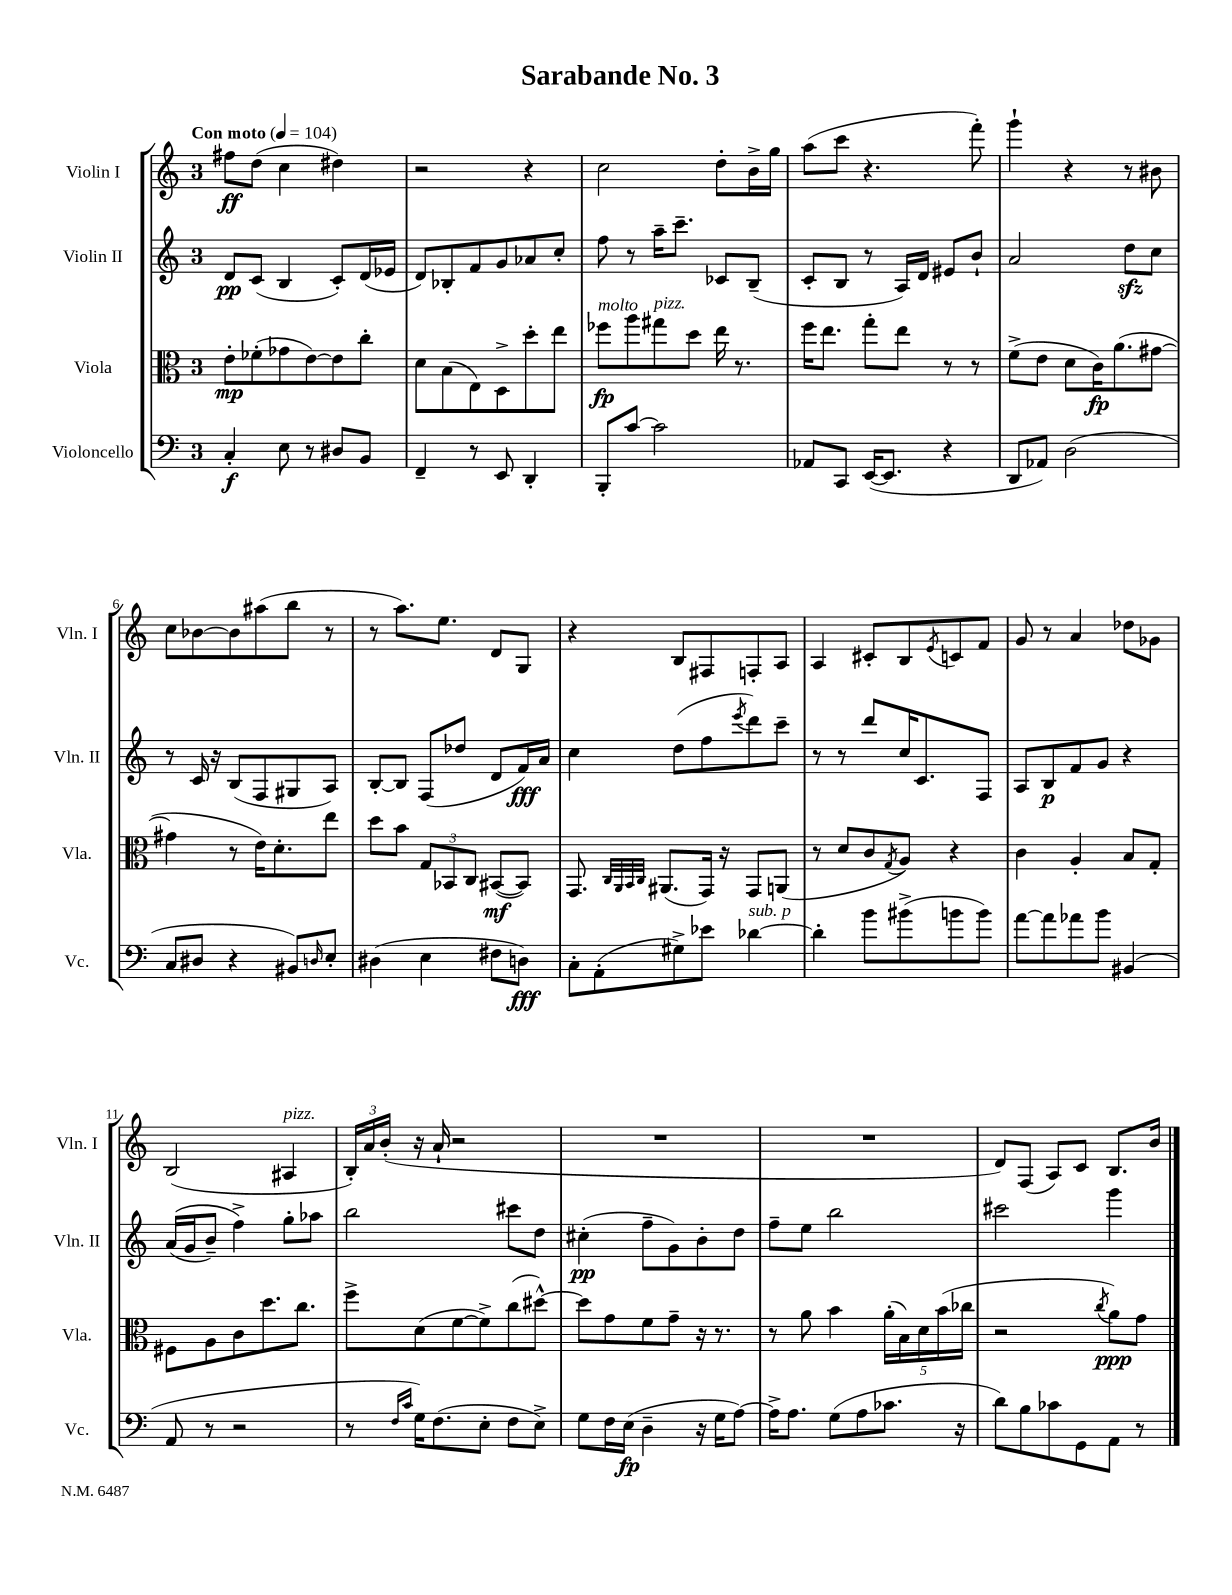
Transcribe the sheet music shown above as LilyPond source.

\header { title = "Sarabande No. 3" }
<<
\new StaffGroup <<
\new Staff = "s0" \with { instrumentName = "Violin I" shortInstrumentName = "Vln. I" } {
    \clef treble \key c \major \once \override Staff.TimeSignature.style = #'single-digit \time 3/4 \tempo "Con moto" 4 = 104
    fis''8\ff d''8( c''4 dis''4) |
    r2 r4 |
    c''2 d''8-. b'16-> g''16 |
    a''8( c'''8 r4. f'''8-.) |
    g'''4-! r4 r8 bis'8 |
    c''8 bes'8~ bes'8 ais''8( b''8 r8 |
    r8 a''8.) e''8. d'8 g8 |
    r4 b8 fis8 f8-. a8 |
    a4 cis'8-. b8 \acciaccatura { e'8 } c'8 f'8 |
    g'8 r8 a'4 des''8 ges'8 |
    b2( ais4^\markup { \italic "pizz." } |
    \tuplet 3/2 { b16-.) a'16 b'16-.( } r16 a'16-! r2 |
    R2. |
    R2. |
    d'8) f8( a8) c'8 b8. b'16 \bar "|." |
}
\new Staff = "s1" \with { instrumentName = "Violin II" shortInstrumentName = "Vln. II" } {
    \clef treble \key c \major \once \override Staff.TimeSignature.style = #'single-digit \time 3/4
    d'8\pp c'8( b4 c'8-.) d'16( ees'16 |
    d'8) bes8-. f'8 g'8 aes'8 c''8-. |
    f''8 r8 a''16-- c'''8.-- ces'8 b8--( |
    c'8-. b8 r8 a16) d'16 eis'8 b'8-! |
    a'2 d''8\sfz c''8 |
    r8 c'16 r16 b8( f8 gis8 a8) |
    b8~-. b8 f8( des''8 d'8 f'16\fff) a'16 |
    c''4 d''8( f''8 \acciaccatura { e'''8 } d'''8) c'''8-- |
    r8 r8 d'''8 c''16 c'8. f8 |
    a8 b8\p f'8 g'8 r4 |
    a'16(\( g'16 b'8--) f''4->\) g''8-. aes''8 |
    b''2 cis'''8 d''8 |
    cis''4-.\pp( f''8-- g'8) b'8-. d''8 |
    f''8-- e''8 b''2 |
    cis'''2 g'''4 \bar "|." |
}
\new Staff = "s2" \with { instrumentName = "Viola" shortInstrumentName = "Vla." } {
    \clef alto \key c \major \once \override Staff.TimeSignature.style = #'single-digit \time 3/4
    e'8-.\mp fes'8-.( ges'8 e'8~) e'8 c''8-. |
    d'8 b8( e8) d8-> d''8-. e''8 |
    fes''8\fp^\markup { \italic "molto" } a''8 gis''8^\markup { \italic "pizz." } d''8 e''16 r8. |
    f''16 e''8. g''8-. e''8 r8 r8 |
    f'8->( e'8 d'8 c'16\fp) a'8.( gis'8~ |
    gis'4 r8 e'16) d'8.-. e''8 |
    d''8 b'8 \tuplet 3/2 { g8 bes,8 c8 } bis,8~\mf( bis,8) |
    g,8. \grace { c32 a,32 b,32 c32 } ais,8.( g,16) r16 g,8 a,8( |
    r8 d'8 c'8 \acciaccatura { g8 } a8) r4 |
    c'4 a4-. b8 g8-. |
    fis8 a8 c'8 d''8. c''8. |
    f''8-> d'8( f'8~ f'8->) c''8( dis''8~-^) |
    dis''8 g'8 f'8 g'8-- r16 r8. |
    r8 a'8 b'4 \tuplet 5/4 { a'16-.( b16) d'16 b'16( ces''16 } |
    r2 \acciaccatura { c''8 } a'8\ppp) g'8 \bar "|." |
}
\new Staff = "s3" \with { instrumentName = "Violoncello" shortInstrumentName = "Vc." } {
    \clef bass \key c \major \once \override Staff.TimeSignature.style = #'single-digit \time 3/4
    c4-.\f e8 r8 dis8 b,8 |
    f,4-- r8 e,8 d,4-. |
    b,,8-. c'8~ c'2 |
    aes,8 c,8 e,16~( e,8. r4 |
    d,8 aes,8) d2( |
    c8 dis8 r4 bis,8) \grace { d16 } e8-. |
    dis4( e4 fis8 d8\fff) |
    c8-. a,8-.( gis8->) ees'8 des'4~^\markup { \italic "sub. p" } |
    des'4-. b'8 bis'8->( b'8 b'8) |
    a'8~ a'8 aes'8 b'8 bis,4( |
    a,8 r8 r2 |
    r8 \grace { f16 c'16 } g16) f8.( e8-. f8 e8->) |
    g8 f16 e16\fp( d4-- r16 g16 a8~) |
    a16-> a8. g8( a8 ces'8. r16 |
    d'8) b8 ces'8 g,8 a,8 r8 \bar "|." |
}
>>
>>
